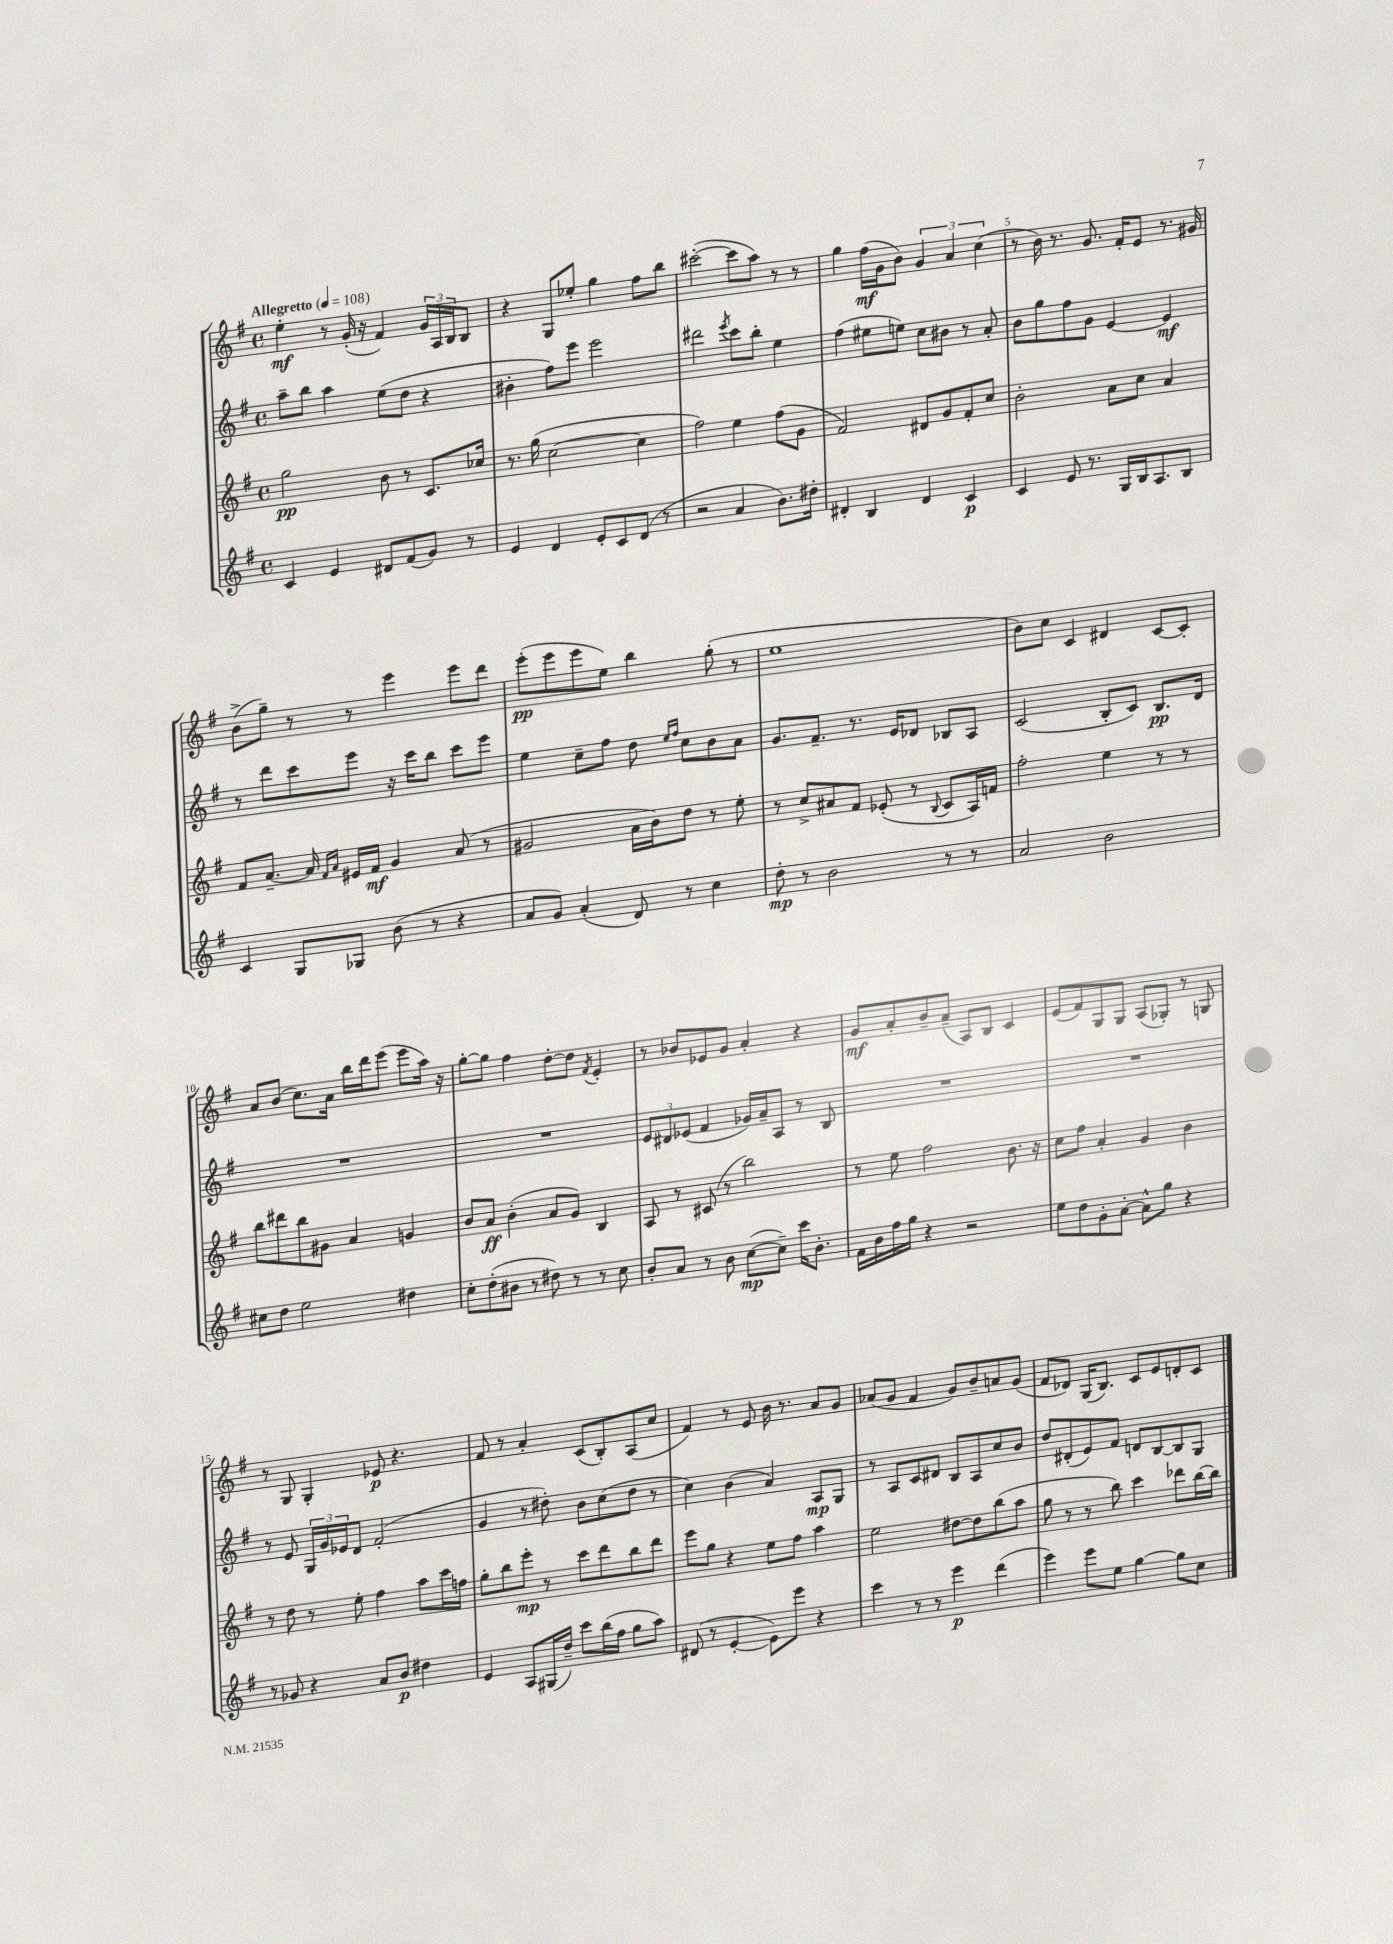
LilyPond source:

<<
\new StaffGroup <<
\new Staff = "s0" {
    \clef treble \key g \major \defaultTimeSignature \time 4/4 \tempo "Allegretto" 4 = 108
    e''4-.\mf r8 g'16-.( r16 fis'4) \tuplet 3/2 { g'16 a16 b16 } b8 |
    r4 g8 ees''8-. g''4 fis''8 b''8 |
    cis'''2~-.( cis'''8 a''8) r8 r8 |
    g''4 fis''16\mf( g'16 b'8) \tuplet 3/2 { g'4 a'4 c''4( } |
    r8 b'16) r8. g'8. fis'16-. e'8 r8. gis'16 |
    b'8->( g''8--) r8 r8 e'''4 e'''8 d'''8 |
    e'''8-.\pp( e'''8 e'''8 e''8) b''4 g''8-.( r8 |
    e''1 |
    b'8) c''8 c'4 dis'4 c'8~ c'8-. |
    a'8 b'8( c''8.) a'16 b''16 d'''16 e'''8( e'''8 a''16) r16 |
    g''8~-. g''8 fis''4 d''8~-. d''8 \acciaccatura { fis'8 } e'4-. |
    r8 bes'8 ees'8 g'8 a'4-. r4 |
    g'8\mf a'8-. b'8-- a'8--( a8) b8 c'4 |
    e'8( fis'8) g8 g8 a8( ges8-.) r8 g8 |
    r8 g8 g4-. ees'8\p r4. |
    fis'8 r8 a'4-. c'8( b8-.) a8( c''8 |
    fis'4) r8 e'8 b'16 r8. a'8 g'8 |
    aes'8( g'8 fis'4 g'8) b'8-- a'8 g'8( |
    fis'8 des'8) g16( b8.) c'8 e'8 d'8-. c'8 \bar "|." |
}
\new Staff = "s1" {
    \clef treble \key g \major \defaultTimeSignature \time 4/4
    a''8-- b''8 a''4 e''8( d''8 r4 |
    bis'4-. fis''8) e'''8 e'''2 |
    dis'''2 \acciaccatura { e'''8 } c'''8 b''8-. e''4 |
    fis''4( eis''8 e''8) c''8 bis'8 r8 a'8-. |
    b'8 g''8 fis''8 g'8 e'4~ e'4\mf |
    r8 d'''8 c'''8 e'''8 r16 c'''16 b''8 c'''8 e'''8 |
    e''4 c''8-- fis''8 d''8 \grace { e''16 fis''16 } c''8 b'8 a'8 |
    g'8. fis'8.-- r8. e'16 des'8 bes8 a8 |
    c'2( b8-. c'8) b8.\pp d'16 |
    R1 |
    R1 |
    \tuplet 3/2 { e'8 dis'8 ees'8( } fis'4 ges'16) a'16-- a8 r8 b8 |
    R1 |
    R1 |
    r8 e'8 \tuplet 3/2 { g16 g'16 ees'16 } d'8 fis'2-.( |
    g'4 r8 dis''8-.) b'8 c''8( dis''8 r8 |
    c''4) b'4( a'4) a8\mp g8 |
    r8 a8 c'8 dis'8 b8 a8 c''8 b'8 |
    d''8 dis'8-.( e'8) fis'8 d'8 b8~ b8 g8 \bar "|." |
}
\new Staff = "s2" {
    \clef treble \key g \major \defaultTimeSignature \time 4/4
    g''2\pp b'8 r8 c'8. ces''16 |
    r8. g''16( c''2~ c''4 |
    fis''2) e''4 fis''8( g'8 |
    fis'2) dis'8 g'8 fis'8-. c''8 |
    b'2-. a'8 c''8 a'4 |
    fis'8 a'8.~-- a'16 \grace { fis'16 a'16 } eis'16 fis'16\mf g'4 a'8( r8 |
    gis'2 a'16 b'16) d''8 r8 e''8-. |
    r8 c''8-> ais'8 fis'8 ees'8-.( r8 \appoggiatura { b8 } c'8 a16) f'16 |
    fis''2-. e''4 r8 r8 |
    b''8 dis'''8 b''8 gis'8 a'4 g'4 |
    b'8 a'8\ff b'4-.( a'8 g'8) b4 |
    a8 r8 cis'8( r8 b''2) |
    r8 e''8 fis''2 b'8. r16 |
    c''8 fis''8 a'4-. g'4 b'4 |
    r8 d''8 r8 e''8-. fis''4 a''8 c'''16 f''16 |
    g''8-. b''8 e'''8-.\mp r8 c'''8 d'''8 b''8 d'''8 |
    e'''8 g''8 r4 e''8 fis''8 a''4 |
    e''2 dis''8~ dis''8 b''8( a''8 |
    g''8 r8 r8 b''8) c'''4 des'''8 b''16~ b''16 \bar "|." |
}
\new Staff = "s3" {
    \clef treble \key g \major \defaultTimeSignature \time 4/4
    c'4 e'4 dis'8 fis'8( g'8) r8 |
    e'4 d'4 e'8-. c'8 d'8( r8 |
    r2 a'4 b'8.) dis''16-. |
    dis'4-. b4 dis'4 c'4\p |
    c'4 e'8 r8. g16 b16 a8. b8 |
    c'4 g8 ges8 b'8( r8 r4 |
    a'8 g'8) a'4-.( d'8) r8 c''4 |
    d''8-.\mp r8 b'2 r8 r8 |
    a'2 b'2 |
    cis''8 d''8 e''2 dis''4 |
    c''8-. d''8-.( bis'8 r8 dis''8) r8 r8 c''8 |
    b'8-. a'8 r8 b'8 c''8~\mp( c''8--) c'''16 b'8.-. |
    fis'16 b'16 fis''16 g''16 r4 r2 |
    e''8 d''8 g'8-. a'8~-. a'8-^ g''8 r4 |
    r8 ges'8 r4 a'8 b'8\p dis''4 |
    e'4 a8 gis16( d''16--) c'''8 b''16( fis''16 g''8 a''8) |
    dis'8( r8 e'4~-. e'8) e'''8 r4 |
    c'''4 r8 r8 e'''4\p d'''4( |
    e'''4) e'''8 e''8 g''4~ g''8 c''8 \bar "|." |
}
>>
>>
\layout { \context { \Score \override BarNumber.break-visibility = ##(#f #t #t) barNumberVisibility = #(every-nth-bar-number-visible 5) } }
